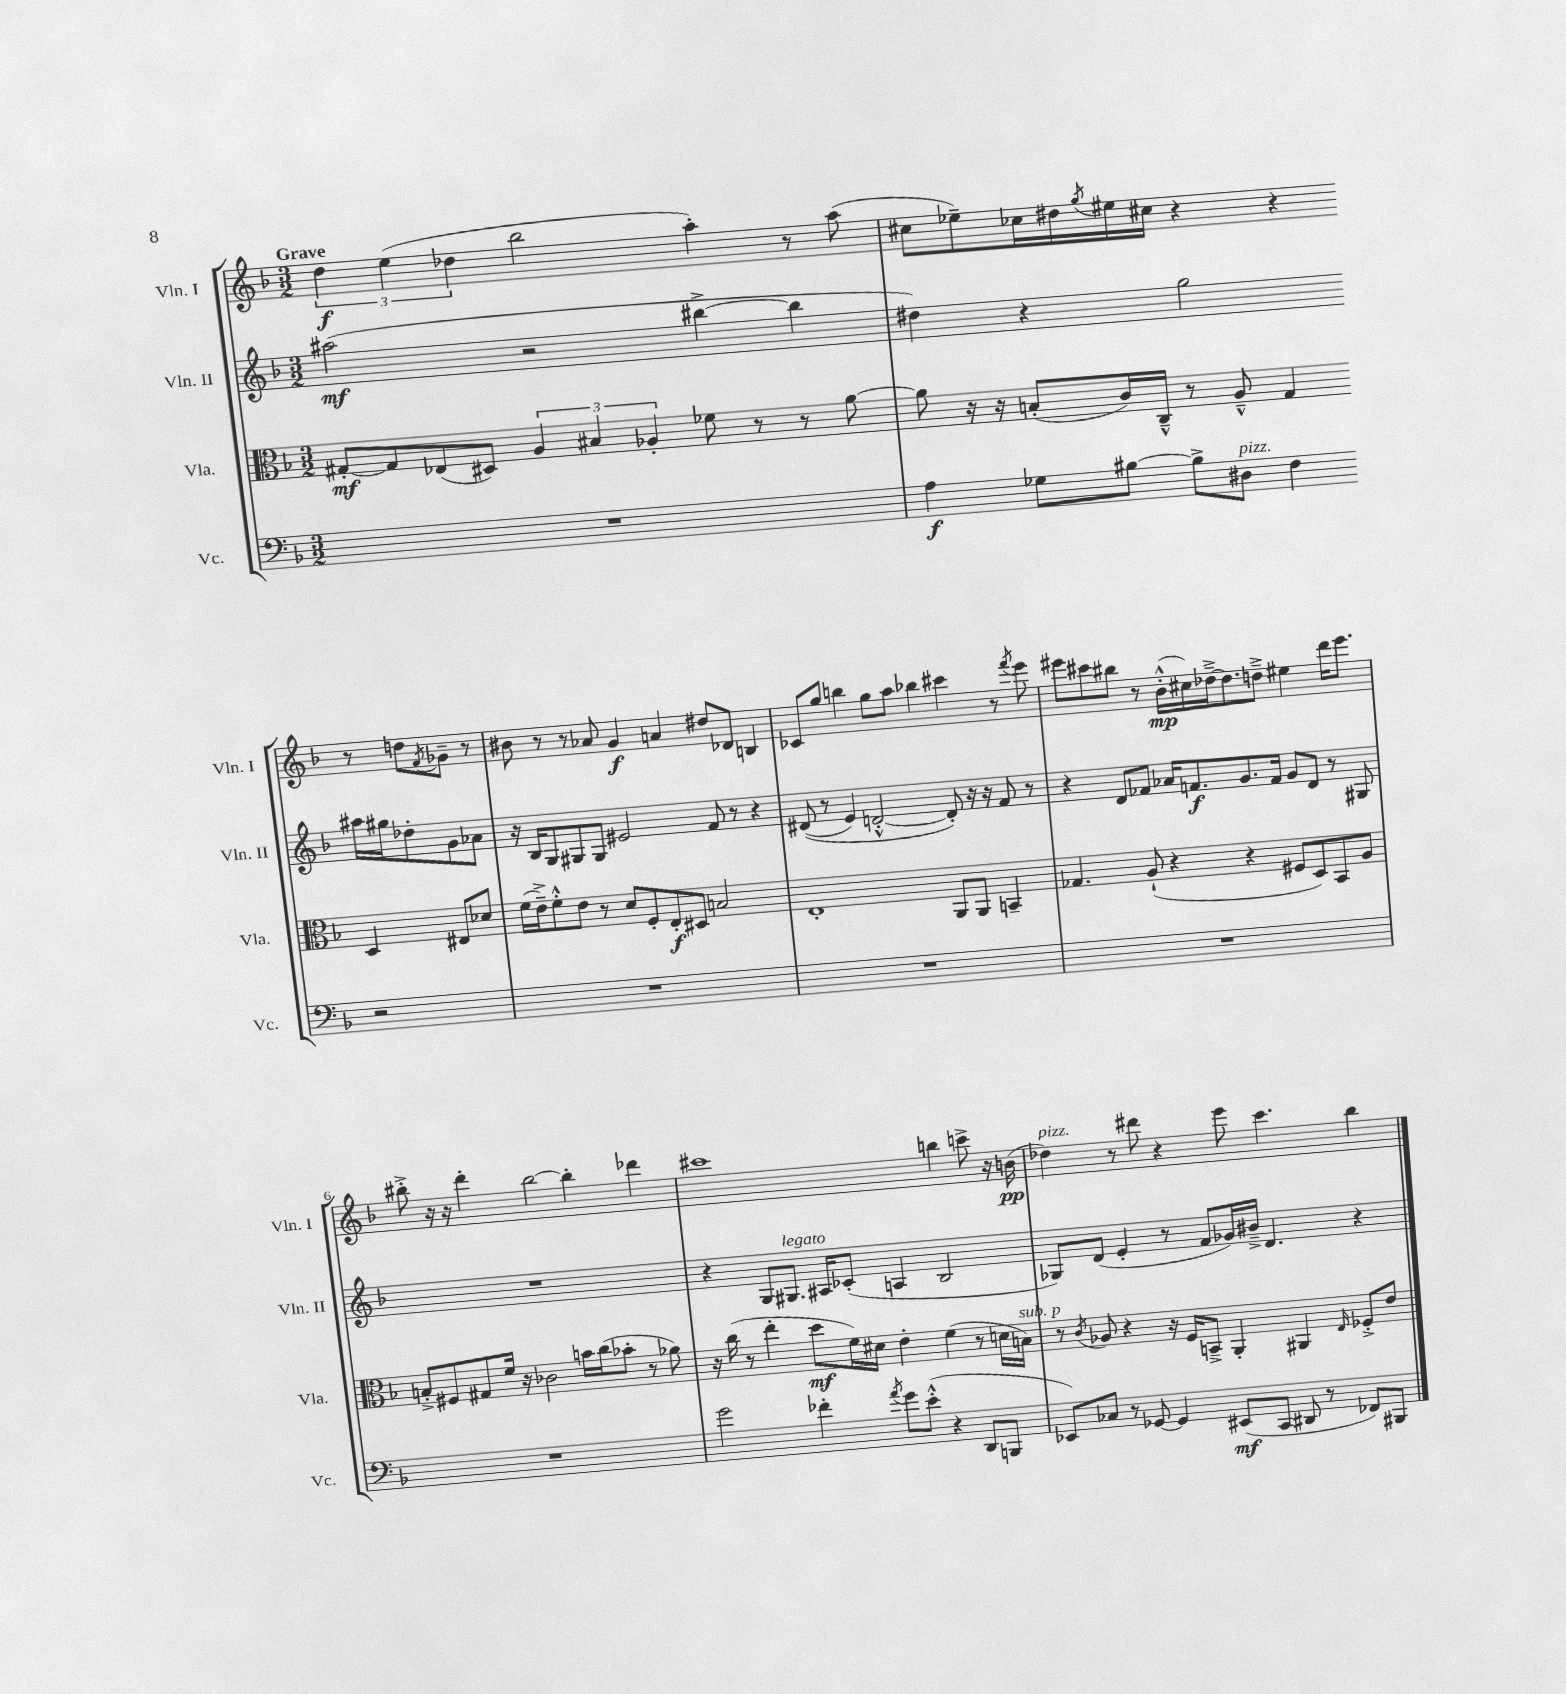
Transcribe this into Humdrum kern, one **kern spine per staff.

**kern	**dynam	**kern	**dynam	**kern	**dynam	**kern	**dynam
*part4	*part4	*part3	*part3	*part2	*part2	*part1	*part1
*staff4	*staff4	*staff3	*staff3	*staff2	*staff2	*staff1	*staff1
*I"Vc.	*	*I"Vla.	*	*I"Vln. II	*	*I"Vln. I	*
*I'Vc.	*	*I'Vla.	*	*I'Vln. II	*	*I'Vln. I	*
*clefF4	*	*clefC3	*	*clefG2	*	*clefG2	*
*k[b-]	*	*k[b-]	*	*k[b-]	*	*k[b-]	*
*M3/2	*	*M3/2	*	*M3/2	*	*M3/2	*
=1	=1	=1	=1	=1	=1	=1	=1
!	!	!	!	!	!	!LO:TX:a:B:t=Grave	!
1.r	.	[8G#X'/L	mf	(2aa#X\	mf	6dd\	f
.	.	8G#/]	.	.	.	.	.
.	.	.	.	.	.	(6ee\	.
.	.	(8E-X/	.	.	.	.	.
.	.	.	.	.	.	6dd-X\	.
.	.	8D#X/J)	.	.	.	.	.
.	.	6A/	.	2r	.	2bb-\	.
.	.	6B#X/	.	.	.	.	.
.	.	6A-X'/	.	.	.	.	.
.	.	8f-X\	.	[4bb#X^\	.	4aa'\)	.
.	.	8r	.	.	.	.	.
.	.	8r	.	4bb#\]	.	8r	.
.	.	[8a\	.	.	.	(8aa\	.
=2	=2	=2	=2	=2	=2	=2	=2
4A\	f	8a\]	.	4dd#X\)	.	8cc#X\L	.
.	.	16r	.	.	.	8ee-X~\)	.
.	.	16r	.	.	.	.	.
8G-X\L	.	(8Bn'/L	.	4r	.	16cc-X\L	.
.	.	.	.	.	.	16dd#X\	.
.	.	.	.	.	.	8qgg/	.
[8B#X\J	.	16c/L)	.	.	.	16ee#X\	.
.	.	16C~^^/JJ	.	.	.	16cc#X\JJ	.
8B#^\L]	.	8r	.	2gg\	.	4r	.
!LO:TX:a:i:t=pizz.	!	!	!	!	!	!	!
8D#X\J	.	8A~^^/	.	.	.	.	.
4F\	.	4G/	.	.	.	4r	.
2r	.	4D/	.	16aa#X\LL	.	8r	.
.	.	.	.	16gg#X\J	.	.	.
.	.	.	.	8dd-X'\	.	8ddn\L	.
.	.	.	.	.	.	8qf/	.
.	.	8E#X/L	.	8g\	.	8g-X~\J	.
.	.	8d-X/J	.	8a-X\J	.	8r	.
!!LO:LB:g=z
=3	=3	=3	=3	=3	=3	=3	=3
1.r	.	(16f\LL	.	16r	.	8b#X\	.
.	.	16e~^\J)	.	16B-/KL	.	.	.
.	.	8f'^^\	.	8G/	.	8r	.
.	.	8e\J	.	8G#X/	.	8r	.
.	.	8r	.	8G#/J	.	8a-X/	.
.	.	8d/L	.	2e#X/	.	4g/	f
.	.	8F'/	.	.	.	.	.
.	.	8E'/	f	.	.	4an/	.
.	.	8D#X/J	.	.	.	.	.
.	.	2Bn/	.	8f/	.	8dd#X/L	.
.	.	.	.	8r	.	8d-X/J	.
.	.	.	.	4r	.	4Bn/	.
=4	=4	=4	=4	=4	=4	=4	=4
1.r	.	1E'	.	((8d#X/	.	8c-X/L	.
.	.	.	.	8r	.	8gg/J	.
.	.	.	.	4e/)	.	4bbn\	.
.	.	.	.	[2dn'^^/	.	8gg\L	.
.	.	.	.	.	.	8aa\J	.
.	.	.	.	.	.	4bb-X\	.
.	.	8AA/L	.	8d'/])	.	4ccc#X\	.
.	.	8AA/J	.	16r	.	.	.
.	.	.	.	16r	.	.	.
.	.	4BBn~/	.	8f/	.	8r	.
.	.	.	.	.	.	8qfff/	.
.	.	.	.	8r	.	8eee\	.
=5	=5	=5	=5	=5	=5	=5	=5
1.r	.	4.G-X/	.	4r	.	8eee#X\L	.
.	.	.	.	.	.	8ccc#X\	.
.	.	.	.	8d/L	.	8bb#X\J	.
.	.	(8A`/	.	8f-X/J	.	8r	.
.	.	4r	.	16a-X/KL	.	(16b-'^^\LL	mp
.	.	.	.	8.fn/	f	16cc#X\)	.
.	.	.	.	.	.	[16dd-X~^\J	.
.	.	.	.	.	.	8.dd-\]	.
.	.	4r	.	8.g/	.	.	.
.	.	.	.	.	.	8ddn~^\J	.
.	.	.	.	16f/Jk	.	.	.
.	.	8F#X/L	.	8g/L	.	4ee#X\	.
.	.	8D/)	.	8d/J	.	.	.
.	.	8BB-/	.	8r	.	16ddd\KL	.
.	.	.	.	.	.	8.eee#\J	.
.	.	8A/J	.	8G#X/	.	.	.
!!LO:LB:g=z
=6	=6	=6	=6	=6	=6	=6	=6
1.r	.	8Bn'^/L	.	1.r	.	8bb#X'^\	.
.	.	8F#X/	.	.	.	16r	.
.	.	.	.	.	.	16r	.
.	.	8G#X/	.	.	.	4ddd'\	.
.	.	16f/Jk	.	.	.	.	.
.	.	16r	.	.	.	.	.
.	.	2c-X\	.	.	.	[2bb#\	.
.	.	16bn\LL	.	.	.	4bb#'\]	.
.	.	(16cc\J	.	.	.	.	.
.	.	8b-X'\J	.	.	.	.	.
.	.	8r	.	.	.	4ddd-X\	.
.	.	8a-X\)	.	.	.	.	.
=7	=7	=7	=7	=7	=7	=7	=7
2g\	.	16r	.	4r	.	1ccc#X	.
.	.	(16cc\	.	.	.	.	.
.	.	8r	.	.	.	.	.
.	.	4ee'\	.	8G/L	.	.	.
!	!	!	!	!LO:TX:a:i:t=legato	!	!	!
.	.	.	.	8.G#X/J	.	.	.
4f-X'\	.	8dd\L	mf	.	.	.	.
.	.	.	.	16A#X/KL	.	.	.
.	.	16f\L)	.	(8c-X'/J	.	.	.
.	.	16d#X\JJ	.	.	.	.	.
8qa/	.	.	.	.	.	.	.
8g\L	.	4e'\	.	4An/	.	.	.
(8e'^^\J	.	.	.	.	.	.	.
4r	.	(4f\	.	2B-/	.	4bbn\	.
8DD/L	.	8r	.	.	.	8cccn^\	.
8BBBn/J	.	16dn\LL	.	.	.	16r	.
!	!	!LO:TX:a:i:t=sub. p	!	!	!	!	!
.	.	16Bn\JJ)	.	.	.	(16bn\	pp
=8	=8	=8	=8	=8	=8	=8	=8
!	!	!	!	!	!	!LO:TX:a:i:t=pizz.	!
8EE-X/L)	.	8r	.	8G-X/L)	.	4dd-X\)	.
.	.	8qc/	.	.	.	.	.
8C-X/J	.	8A-X/	.	(8d/J	.	.	.
8r	.	4r	.	4e'/	.	8r	.
[8GG-X/	.	.	.	.	.	8ddd#X\	.
4GG-/]	.	16r	.	8r	.	4r	.
.	.	16F/KL	.	.	.	.	.
.	.	8BBn~^/J	.	8f/L	.	.	.
(8EE#X/L	mf	4AA'/	.	16g-X/L)	.	8eee\	.
.	.	.	.	16b#X~^/JJ	.	.	.
8CC/J	.	.	.	4.d/	.	4.ccc\	.
8DD#X/	.	4AA#X/	.	.	.	.	.
8r	.	.	.	.	.	.	.
.	.	16qqE/	.	.	.	.	.
8FF-X/L)	.	8F-X'^/L	.	4r	.	4bb-\	.
8BBB#X/J	.	8e/J	.	.	.	.	.
==	==	==	==	==	==	==	==
*-	*-	*-	*-	*-	*-	*-	*-
